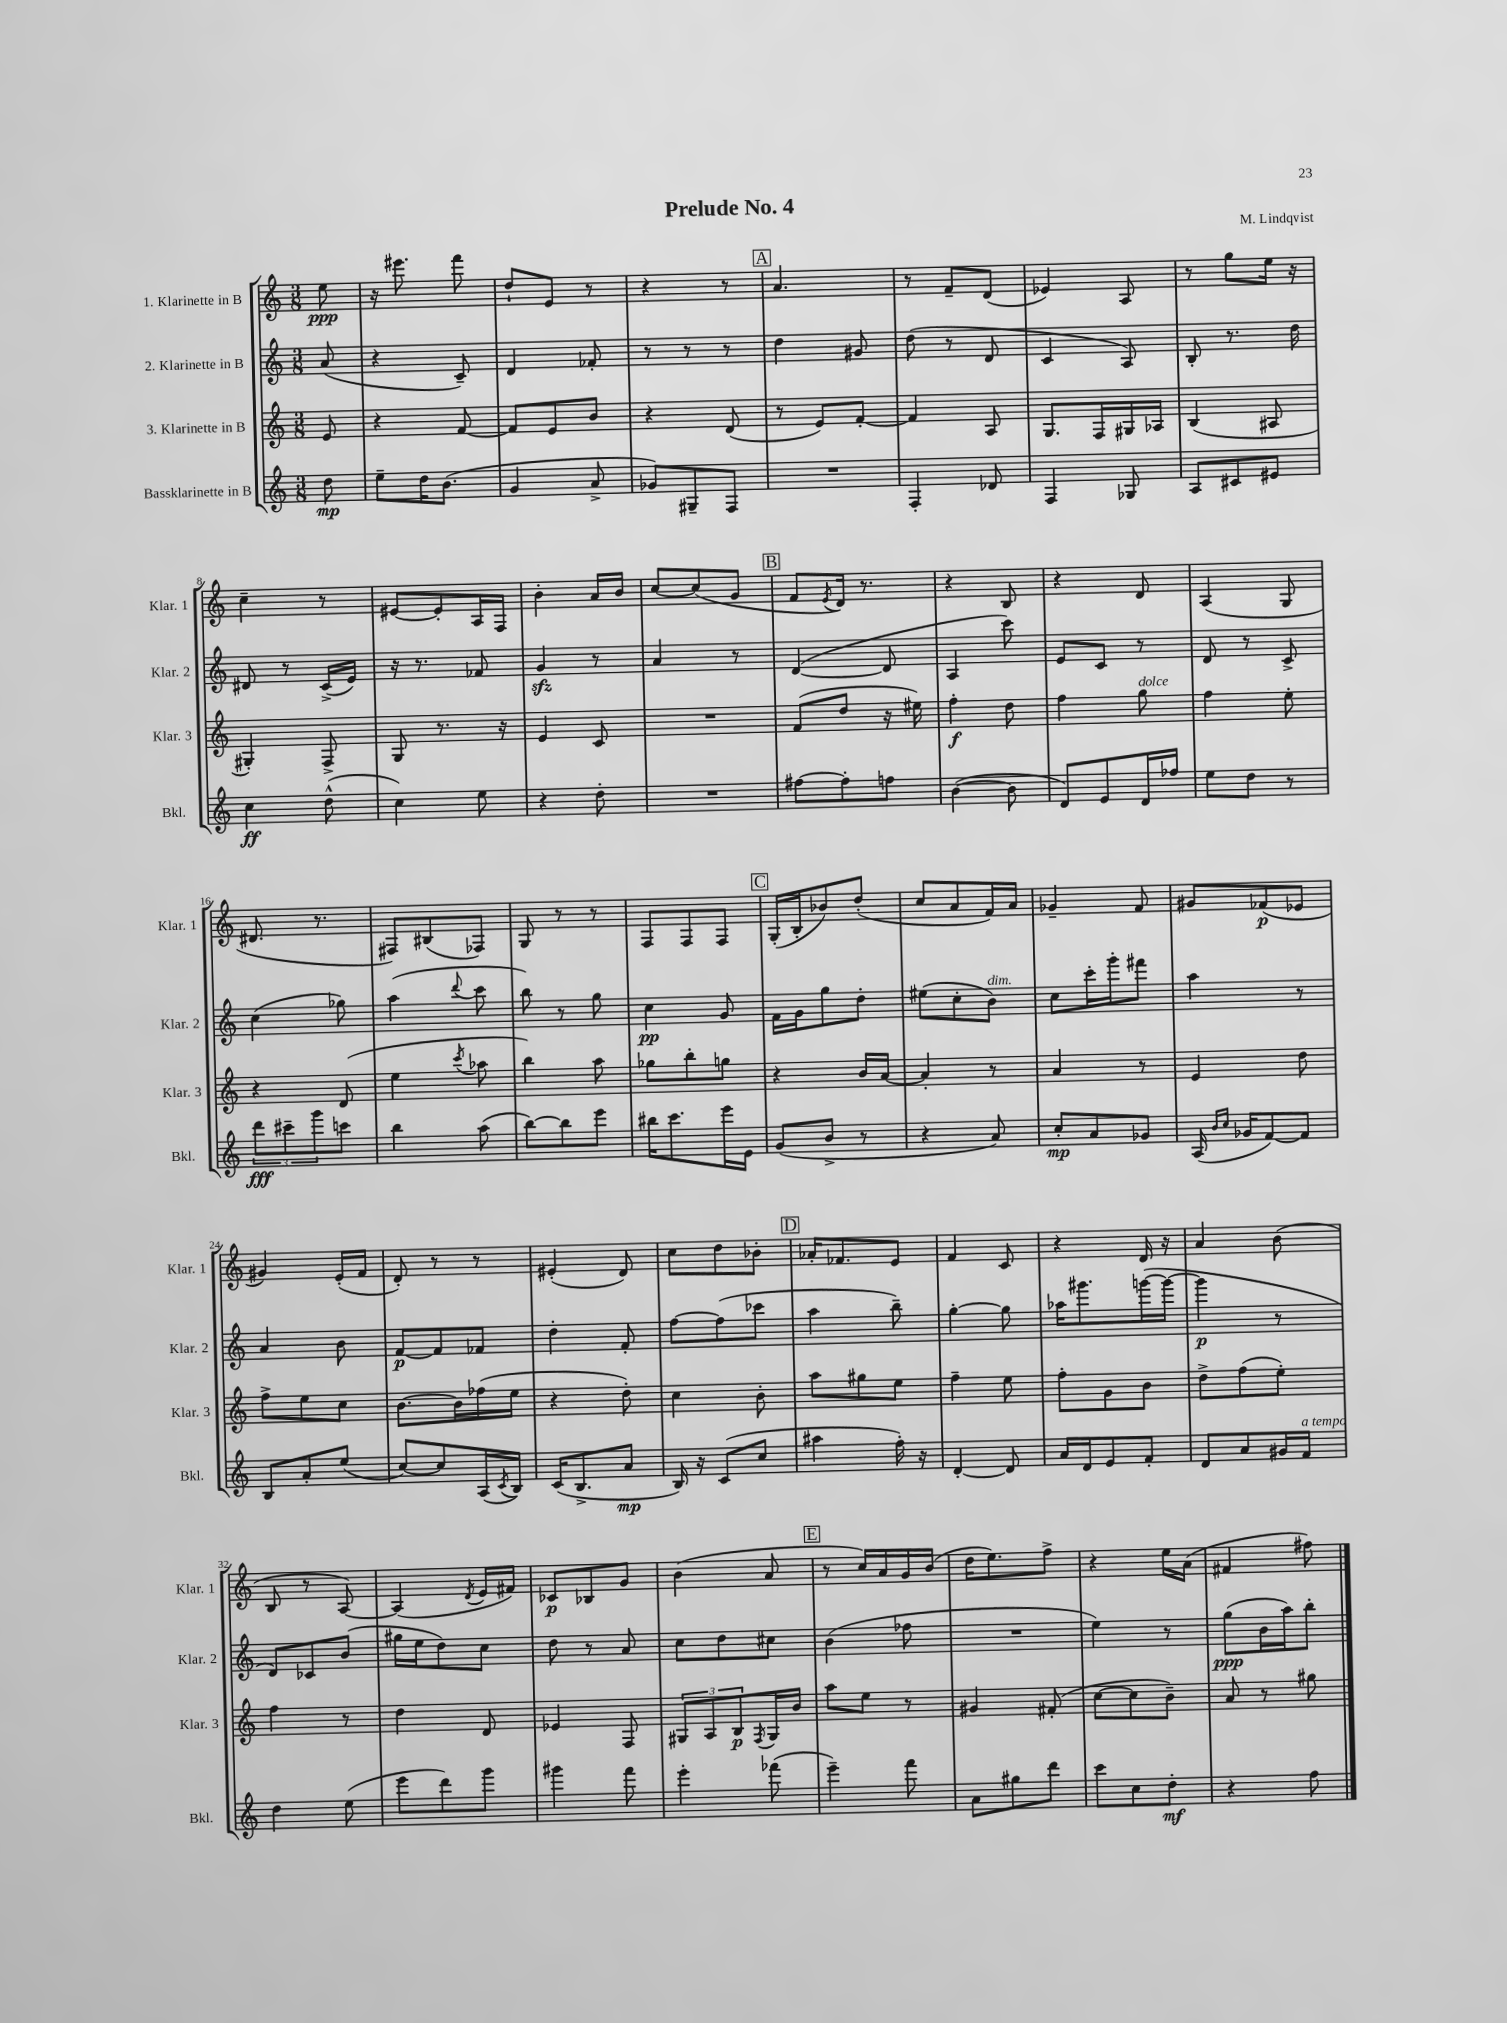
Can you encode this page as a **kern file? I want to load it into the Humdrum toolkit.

**kern	**dynam	**kern	**dynam	**kern	**dynam	**kern	**dynam
*part4	*part4	*part3	*part3	*part2	*part2	*part1	*part1
*staff4	*staff4	*staff3	*staff3	*staff2	*staff2	*staff1	*staff1
*I"Bassklarinette in B	*	*I"3. Klarinette in B	*	*I"2. Klarinette in B	*	*I"1. Klarinette in B	*
*I'Bkl.	*	*I'Klar. 3	*	*I'Klar. 2	*	*I'Klar. 1	*
*clefG2	*	*clefG2	*	*clefG2	*	*clefG2	*
*k[]	*	*k[]	*	*k[]	*	*k[]	*
*M3/8	*	*M3/8	*	*M3/8	*	*M3/8	*
=	=	=	=	=	=	=	=
8dd\	mp	8e/	.	(8a/	.	8ee\	ppp
=1	=1	=1	=1	=1	=1	=1	=1
8ee~\L	.	4r	.	4r	.	16r	.
.	.	.	.	.	.	8.eee#X\	.
16dd\K	.	.	.	.	.	.	.
(8.b\J	.	.	.	.	.	.	.
.	.	[8f/	.	8c~/)	.	8fff\	.
=2	=2	=2	=2	=2	=2	=2	=2
4g/	.	8f/L]	.	4d/	.	8dd`/L	.
.	.	8e/	.	.	.	8e/J	.
8a^/	.	8b/J	.	8f-X'/	.	8r	.
=3	=3	=3	=3	=3	=3	=3	=3
8g-X/L)	.	4r	.	8r	.	4r	.
8G#X~/	.	.	.	8r	.	.	.
8F/J	.	(8d/	.	8r	.	8r	.
!!LO:REH:place=s1:t=A
=4	=4	=4	=4	=4	=4	=4	=4
4.r	.	8r	.	4dd\	.	4.a/	.
.	.	8e/L)	.	.	.	.	.
.	.	[8f'/J	.	8g#X/	.	.	.
=5	=5	=5	=5	=5	=5	=5	=5
4F'/	.	4f/]	.	(8dd\	.	8r	.
.	.	.	.	8r	.	8f~/L	.
8d-X/	.	8A/	.	8d/	.	(8d/J	.
=6	=6	=6	=6	=6	=6	=6	=6
4F/	.	8.G/L	.	4c/	.	4e-X/)	.
.	.	16F/L	.	.	.	.	.
8G-X/	.	16G#X/	.	8A/)	.	8A/	.
.	.	16A-X/JJ	.	.	.	.	.
=7	=7	=7	=7	=7	=7	=7	=7
8A/L	.	(4B/	.	8B'/	.	8r	.
8c#X/	.	.	.	8.r	.	8gg\L	.
8e#X/J	.	8A#X/	.	.	.	16ee\Jk	.
.	.	.	.	16dd\	.	16r	.
!!LO:LB:g=z
=8	=8	=8	=8	=8	=8	=8	=8
4cc\	ff	4G#X'/)	.	8d#X/	.	4cc~\	.
.	.	.	.	8r	.	.	.
(8dd^^\	.	8F^/	.	(16c^/LL	.	8r	.
.	.	.	.	16e/JJ)	.	.	.
=9	=9	=9	=9	=9	=9	=9	=9
4cc\)	.	8G/	.	16r	.	[8e#X/L	.
.	.	.	.	8.r	.	.	.
.	.	8.r	.	.	.	8e#'/]	.
8ee\	.	.	.	8f-X/	.	16A/L	.
.	.	16r	.	.	.	16F/JJ	.
=10	=10	=10	=10	=10	=10	=10	=10
4r	.	4e/	.	4gzz/	.	4b'\	.
8dd'\	.	8c/	.	8r	.	16a/LL	.
.	.	.	.	.	.	16b/JJ	.
=11	=11	=11	=11	=11	=11	=11	=11
4.r	.	4.r	.	4a/	.	[8cc/L	.
.	.	.	.	.	.	(8cc/]	.
.	.	.	.	8r	.	8g/J	.
!!LO:REH:place=s1:t=B
=12	=12	=12	=12	=12	=12	=12	=12
[8ff#X\L	.	(8f/L	.	([4d/	.	8f/L	.
.	.	.	.	.	.	8qe/	.
8ff#'\]	.	8dd/J	.	.	.	16d/Jk)	.
.	.	.	.	.	.	8.r	.
8ffn\J	.	16r	.	8d/]	.	.	.
.	.	16ee#X\)	.	.	.	.	.
=13	=13	=13	=13	=13	=13	=13	=13
([4b\	.	4ff'\	f	4A/	.	4r	.
8b\]	.	8dd\	.	8ccc\)	.	8B/	.
=14	=14	=14	=14	=14	=14	=14	=14
8d/L)	.	4ff\	.	8e/L	.	4r	.
8e/	.	.	.	8c/J	.	.	.
!	!	!LO:TX:a:i:t=dolce	!	!	!	!	!
16d/L	.	8gg\	.	8r	.	8d/	.
16ff-X/JJ	.	.	.	.	.	.	.
=15	=15	=15	=15	=15	=15	=15	=15
8ee\L	.	4ff\	.	8d/	.	(4A/	.
8dd\J	.	.	.	8r	.	.	.
8r	.	8ee'\	.	8c^/	.	8G/	.
!!LO:LB:g=z
=16	=16	=16	=16	=16	=16	=16	=16
12ddd\L	fff	4r	.	(4cc\	.	8.d#X/	.
12ccc#X~\	.	.	.	.	.	.	.
12ggg\	.	.	.	.	.	.	.
.	.	.	.	.	.	8.r	.
8cccn\J	.	(8d/	.	8gg-X\)	.	.	.
=17	=17	=17	=17	=17	=17	=17	=17
4bb\	.	4ee\	.	(4aa\	.	8F#X/L)	.
.	.	.	.	.	.	(8B#X/	.
.	.	8qccc/	.	8qqddd/	.	.	.
(8aa\	.	8aa-X\	.	8ccc\	.	8F-X/J)	.
=18	=18	=18	=18	=18	=18	=18	=18
[8bb\L)	.	4bb\)	.	8bb\)	.	8G/	.
8bb\]	.	.	.	8r	.	8r	.
8eee\J	.	8aa\	.	8gg\	.	8r	.
=19	=19	=19	=19	=19	=19	=19	=19
16bb#X\KL	.	8gg-X\L	.	4cc\	pp	8F/L	.
8.ccc\	.	.	.	.	.	.	.
.	.	8bb'\	.	.	.	8F/	.
16eee\L	.	8ggn\J	.	8g/	.	8F/J	.
16e\JJ	.	.	.	.	.	.	.
!!LO:REH:place=s1:t=C
=20	=20	=20	=20	=20	=20	=20	=20
(8g/L	.	4r	.	16f\LL	.	(16G'/LL	.
.	.	.	.	16g\J	.	16B'/J	.
8b^/J	.	.	.	8gg\	.	8b-X/)	.
8r	.	16b/LL	.	8dd'\J	.	(8dd'/J	.
.	.	[16a/JJ	.	.	.	.	.
=21	=21	=21	=21	=21	=21	=21	=21
4r	.	4a'/]	.	(8ee#X\L	.	8cc/L	.
.	.	.	.	8cc'\	.	8a/	.
!	!	!	!	!LO:TX:a:i:t=dim.	!	!	!
8a/)	.	8r	.	8b\J)	.	16f/L)	.
.	.	.	.	.	.	16a/JJ	.
=22	=22	=22	=22	=22	=22	=22	=22
8cc'/L	mp	4a/	.	8cc\L	.	4g-X~/	.
8a/	.	.	.	16ccc'\L	.	.	.
.	.	.	.	16ggg'\J	.	.	.
8g-X/J	.	8r	.	8fff#X\J	.	8f/	.
=23	=23	=23	=23	=23	=23	=23	=23
(16A/	.	4e/	.	4aa\	.	8g#X/L	.
16qqb/LL	.	.	.	.	.	.	.
16qqcc/JJ	.	.	.	.	.	.	.
16g-X/KL	.	.	.	.	.	.	.
[8f/)	.	.	.	.	.	(8f-X/	p
8f/J]	.	8dd\	.	8r	.	8e-X/J	.
!!LO:LB:g=z
=24	=24	=24	=24	=24	=24	=24	=24
8B/L	.	8ff^\L	.	4a/	.	4g#X/)	.
8a'/	.	8ee\	.	.	.	.	.
(8ee/J	.	8cc\J	.	8b\	.	(16e'/LL	.
.	.	.	.	.	.	16f/JJ	.
=25	=25	=25	=25	=25	=25	=25	=25
[8cc/L)	.	[8.b\L	.	[8f/L	p	8d'/)	.
8cc/]	.	.	.	8f/]	.	8r	.
.	.	16b\L]	.	.	.	.	.
(16A/L	.	(16ff-X\	.	8f-X/J	.	8r	.
8qc/	.	.	.	.	.	.	.
16B/JJ)	.	16ee\JJ	.	.	.	.	.
=26	=26	=26	=26	=26	=26	=26	=26
(16c/KL	.	4r	.	4dd'\	.	(4e#X'/	.
8.B^/	.	.	.	.	.	.	.
8a/J	mp	8dd'\)	.	8f'/	.	8d/)	.
=27	=27	=27	=27	=27	=27	=27	=27
16B/)	.	4cc\	.	[8ff\L	.	8cc\L	.
16r	.	.	.	.	.	.	.
(8c/L	.	.	.	(8ff\]	.	8dd\	.
8cc/J	.	8b'\	.	8ccc-X\J	.	8b-X'\J	.
!!LO:REH:place=s1:t=D
=28	=28	=28	=28	=28	=28	=28	=28
4aa#X\	.	8aa\L	.	4aa\	.	16a-X'/KL	.
.	.	.	.	.	.	8.f-X/	.
.	.	8gg#X\	.	.	.	.	.
16ff'\)	.	8ee\J	.	8bb~\)	.	8e/J	.
16r	.	.	.	.	.	.	.
=29	=29	=29	=29	=29	=29	=29	=29
[4d'/	.	4ff~\	.	[4gg'\	.	4f/	.
8d/]	.	8ee\	.	8gg\]	.	8c/	.
=30	=30	=30	=30	=30	=30	=30	=30
16a/LL	.	8ff'\L	.	16aa-X\KL	.	4r	.
16d/J	.	.	.	8.ggg#X\	.	.	.
8e/	.	8g\	.	.	.	.	.
8f'/J	.	8b\J	.	([16gggn\L	.	16d/	.
.	.	.	.	16ggg\JJ_	.	16r	.
=31	=31	=31	=31	=31	=31	=31	=31
8d/L	.	8dd^\L	.	4ggg\]	p	4a/	.
8a/	.	(8ff\	.	.	.	.	.
16g#X/L	.	8ee'\J)	.	8r	.	(8b\	.
!LO:TX:a:i:t=a tempo	!	!	!	!	!	!	!
16f/JJ	.	.	.	.	.	.	.
!!LO:LB:g=z
=32	=32	=32	=32	=32	=32	=32	=32
4dd\	.	4ff\	.	8d/L)	.	8B/	.
.	.	.	.	8c-X/	.	8r	.
(8ee\	.	8r	.	(8b/J	.	[8A/)	.
=33	=33	=33	=33	=33	=33	=33	=33
8eee\L	.	4dd\	.	16gg#X\LL	.	(4A/]	.
.	.	.	.	16ee\J	.	.	.
8ddd\)	.	.	.	8dd\)	.	.	.
.	.	.	.	.	.	8qd/	.
8ggg\J	.	8d/	.	8cc\J	.	16e/LL	.
.	.	.	.	.	.	16f#X/JJ)	.
=34	=34	=34	=34	=34	=34	=34	=34
4ggg#X\	.	4e-X/	.	8dd\	.	8c-X/L	p
.	.	.	.	8r	.	8B-X/	.
8fff\	.	8F/	.	8a/	.	8g/J	.
=35	=35	=35	=35	=35	=35	=35	=35
4eee'\	.	12G#X/L	.	8cc\L	.	(4b\	.
.	.	12A/	.	.	.	.	.
.	.	.	.	8dd\	.	.	.
.	.	12B/	p	.	.	.	.
.	.	8qF/	.	.	.	.	.
(8fff-X\	.	16G#/L	.	8cc#X\J	.	8a/	.
.	.	16b/JJ	.	.	.	.	.
!!LO:REH:place=s1:t=E
=36	=36	=36	=36	=36	=36	=36	=36
4eee~\)	.	8aa\L	.	(4b\	.	8r	.
.	.	8ee\J	.	.	.	16cc/LL)	.
.	.	.	.	.	.	16a/	.
8fff\	.	8r	.	8ff-X\	.	16g/	.
.	.	.	.	.	.	(16b/JJ	.
=37	=37	=37	=37	=37	=37	=37	=37
8a\L	.	4g#X/	.	4.r	.	16dd\KL	.
.	.	.	.	.	.	8.ee\)	.
8gg#X\	.	.	.	.	.	.	.
8ddd\J	.	(8f#X'/	.	.	.	8ff^\J	.
=38	=38	=38	=38	=38	=38	=38	=38
8ccc\L	.	[8cc\L	.	4ee\)	.	4r	.
8cc\	.	8cc\]	.	.	.	.	.
8dd'\J	mf	8b~\J)	.	8r	.	16ee\LL	.
.	.	.	.	.	.	(16a\JJ	.
=39	=39	=39	=39	=39	=39	=39	=39
4r	.	8a/	.	(8gg\L	ppp	4f#X/	.
.	.	8r	.	16b\L	.	.	.
.	.	.	.	16aa\J)	.	.	.
8ff\	.	8gg#X\	.	8bb'\J	.	8ff#X\)	.
==	==	==	==	==	==	==	==
*-	*-	*-	*-	*-	*-	*-	*-
